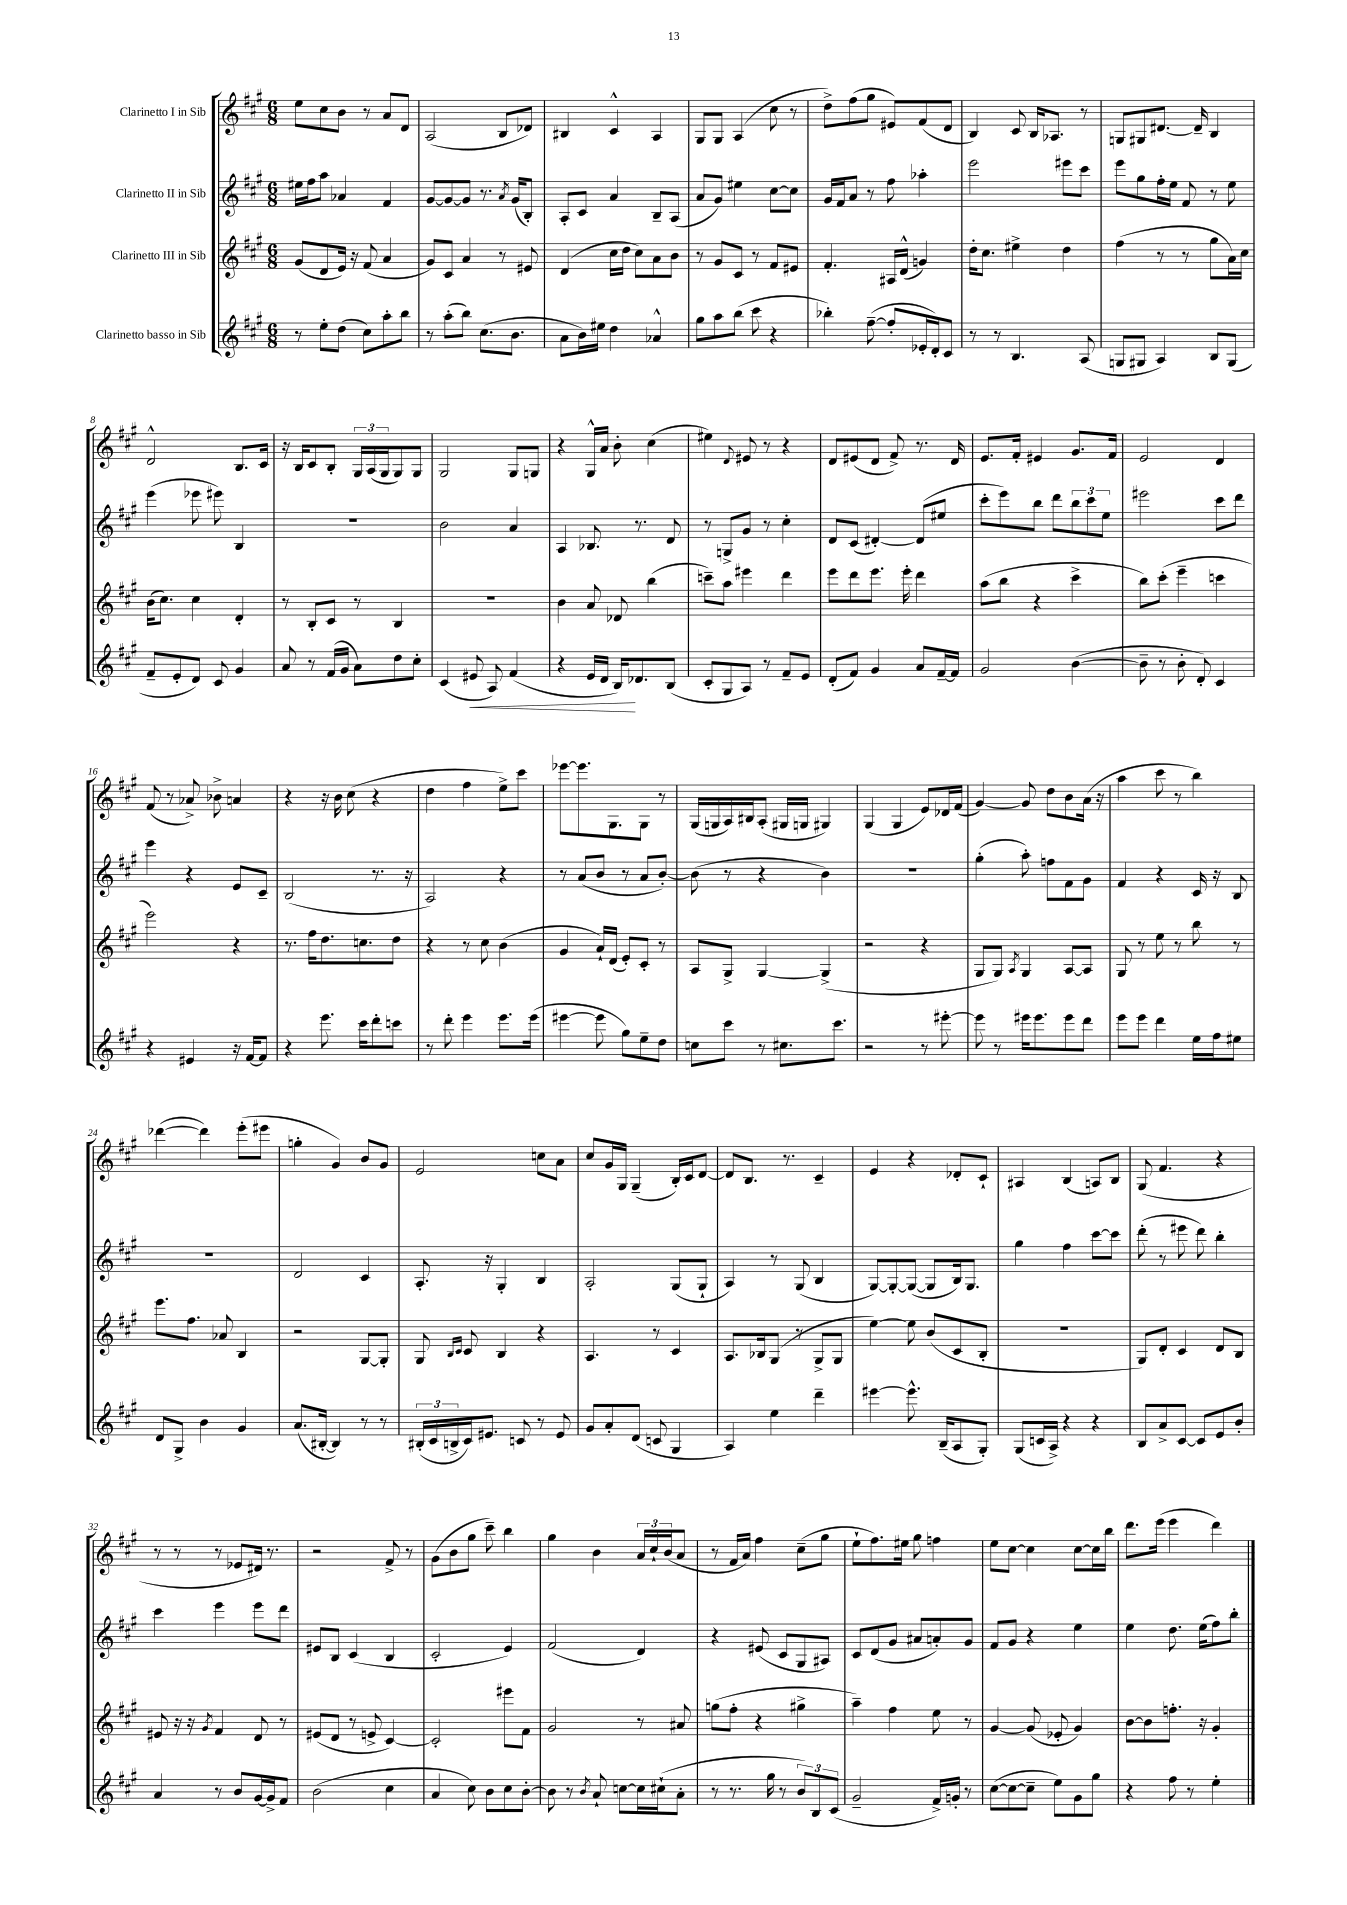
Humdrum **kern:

**kern	**kern	**kern	**kern
*staff4	*staff3	*staff2	*staff1
*clefG2	*clefG2	*clefG2	*clefG2
*k[f#c#g#]	*k[f#c#g#]	*k[f#c#g#]	*k[f#c#g#]
*M6/8	*M6/8	*M6/8	*M6/8
8r	(8g#	16ee#	8ee
.	.	16ff#	.
8ee'	8d	8aa	8cc#
(8dd	16e)	4a-	8b
.	16r	.	.
8cc#)	(8f#	.	8r
8aa'	4a	4f#	8a
8bb	.	.	8d
=	=	=	=
8r	8g#)	[8g#	(2A
(8aa'	8c#	8g#_	.
8bb)	4a	8g#]	.
(8.cc#	.	8.r	.
.	8r	.	8B
.	.	8qa	.
8.b	.	(16g#	.
.	8e#	8B')	8d-)
=	=	=	=
8a	(4d	8A'	4B#
16b)	.	8c#	.
16ee#	.	.	.
4dd	16cc#	4a	4c#^^
.	16dd	.	.
.	8cc#)	.	.
4a-^^	8a	8B~	4A
.	8b	(8A	.
=	=	=	=
8gg#	8r	8a	8G#
8aa	8g#	8g#)	8G#
(8bb	8c#	4ee#	(4A
8ccc#	8r	.	.
4r	8f#	[8cc#	8cc#
.	8e#	8cc#]	8r
=	=	=	=
4bb-')	4.f#'	16g#	8dd^)
.	.	16f#	.
.	.	8a	(8ff#
([8ff#~	.	8r	8gg#
8ff#']	16A#	8ff#	8e#)
.	(16d^^	.	.
16e-'	4g)	4aa-'	(8f#
16d')	.	.	.
8c#	.	.	8d
=	=	=	=
8r	16dd'	2eee	4B)
.	8.cc#	.	.
8r	.	.	.
4.B	4ee#^	.	8c#
.	.	.	16B
.	.	.	8.A-
.	4dd	8eee#	.
(8A	.	8ccc#	8r
=	=	=	=
8G	(4ff#	8eee	8G
8G#	.	8gg#	8G#
4A)	8r	16ff#'	[8.d#
.	.	16ee	.
.	8r	8f#	.
.	.	.	16d#~]
8B	8gg#	8r	4B
(8G#	16a)	8ee	.
.	16cc#	.	.
=	=	=	=
8f#~	(16b	(4eee	2d^^
.	8.cc#)	.	.
8e'	.	.	.
8d)	4cc#	8eee-	.
8c#	.	8eee#)	.
4g#	4d'	4B	8.B
.	.	.	16c#
=	=	=	=
8a	8r	2.r	16r
.	.	.	16B
8r	8B'	.	8c#
(16f#	8c#	.	8B'
16g#	.	.	.
8a)	8r	.	24G#
.	.	.	(24A
.	.	.	24G#
8dd	4B	.	8G#)
8cc#'	.	.	8G#
=	=	=	=
(4c#	2.r	2b	2G#
8e#	.	.	.
8A)	.	.	.
(4f#	.	4a	8G#
.	.	.	8G
=	=	=	=
4r	4b	4A	4r
16e	8a	8.B-	16G#^^
16d	.	.	16a
16B)	8d-	.	8b'
8.d-	.	8.r	.
.	(4bb	.	(4cc#
(8B	.	8d	.
=	=	=	=
8c#'	8ccc~)	8r	4ee#)
8G#	8aa	8G^	.
.	.	.	8qqd
8A)	4eee#	8g#	8e#
8r	.	8r	8r
8f#~	4ddd	4cc#'	4r
8e	.	.	.
=	=	=	=
(8d'	8eee	8d	8d
8f#)	8ddd	(8c#	(8e#
4g#	8.eee	[4d#')	8d
.	.	.	8f#^)
.	16eee'	.	.
8a	4ddd	(8d#]	8.r
[16f#~	.	8ee#	.
16f#]	.	.	16d
=	=	=	=
2g#	(8aa	8ccc#'	8.e
.	8bb	8eee)	.
.	.	.	16f#'
.	4r	8bb	4e#
.	.	8ddd	.
([4b	4ccc#^	12bb	8.g#
.	.	12ccc#	.
.	.	12ee	.
.	.	.	16f#
=	=	=	=
8b~]	8bb)	2eee#	2e
8r	(8ccc#'	.	.
8b'	4eee~	.	.
8d')	.	.	.
4c#	4ccc	8ccc#	4d
.	.	8ddd	.
=	=	=	=
4r	2eee)	4eee	(8f#
.	.	.	8r
4e#	.	4r	8a-^)
.	.	.	8b-^
16r	4r	8e	4a
[16f#	.	.	.
8f#]	.	8c#~	.
=	=	=	=
4r	8.r	(2B	4r
.	16ff#	.	.
8.eee	8.dd	.	16r
.	.	.	16b
.	.	.	(8cc#
16ccc#	8.cc	.	.
8ddd'	.	8.r	4r
8ccc	8dd	.	.
.	.	16r	.
=	=	=	=
8r	4r	2A)	4dd
8ddd'	.	.	.
4eee	8r	.	4ff#
.	8cc#	.	.
8.eee	(4b	4r	8ee^)
.	.	.	8ccc#
(16eee	.	.	.
=	=	=	=
[4eee#	4g#	8r	[8eee-
.	.	(8a	8.eee-]
8eee#]	16a`)	8b	.
.	(16d	.	8.G#
8gg#)	8e')	8r	.
8ee~	8c#'	8a	8G#
8dd	8r	[8b')	8r
=	=	=	=
8cc	8A	(8b]	(16G#
.	.	.	16G
8ccc#	8G#^	8r	16A)
.	.	.	16B#
8r	[4G#	4r	(8A'
8.cc#	.	.	16G#
.	.	.	16G
.	(4G#^]	4b)	4G#)
8.ccc#	.	.	.
=	=	=	=
2r	2r	2.r	(4G#
.	.	.	4G#
8r	4r	.	8e)
[8eee#'	.	.	16d-
.	.	.	(16f#
=	=	=	=
8eee#]	8G#	(4gg#'	[4g#)
8r	8G#)	.	.
.	8qA	.	.
16eee#	4G#	8aa')	8g#]
8.eee#	.	.	.
.	.	8ff	8dd
8eee#	[8A	8f#	8b
8ddd	8A]	8g#	(16a
.	.	.	16r
=	=	=	=
8eee	8G#	4f#	4aa
8eee	8r	.	.
4ddd	8ee	4r	8ccc#
.	8r	.	8r
16ee	8bb	16c#	4bb)
16ff#	.	16r	.
8ee#	8r	8B	.
=	=	=	=
8d	8.eee	2.r	([4ddd-
8G#^	.	.	.
.	8.ff#	.	.
4b	.	.	4ddd-])
.	8a-	.	.
4g#	4B	.	(8eee'
.	.	.	8eee#
=	=	=	=
(8.a	2r	2d	4gg'
[16B#'	.	.	.
4B#])	.	.	4g#)
8r	[8G#	4c#	8b
8r	8G#']	.	8g#
=	=	=	=
(24B#'	8G#	8.A'	2e
24c#	.	.	.
24B^	.	.	.
.	16qqB	.	.
.	16qqc#	.	.
16c#)	8c#	.	.
8.e#	.	16r	.
.	4B	4G#'	.
8c	.	.	.
8r	4r	4B	8cc
8e#	.	.	8a
=	=	=	=
8g#	4.A	2A'	8cc#
8a'	.	.	16g#
.	.	.	16G#
(8d	.	.	(4G#~
8c	8r	.	.
4G#	4c#	(8G#	16B')
.	.	.	16c#
.	.	8G#`	[8d
=	=	=	=
4A)	8.A	4A)	8d]
.	.	.	8.B
.	16B-	.	.
4ee	(8G#	8r	.
.	.	.	8.r
.	8r	(8G#	.
4ddd~	8G#^	4B	4c#~
.	8G#	.	.
=	=	=	=
[4eee#	[4ee)	[8G#)	4e
.	.	8G#'_	.
8.eee#^^]	8ee]	(8G#_	4r
.	(8b	8G#]	.
(16B~	.	.	.
8A	8c#	16B)	8d-'
.	.	8.G#	.
8G#')	8B'	.	8c#`
=	=	=	=
(8G#	2.r	4gg#	4A#
16c	.	.	.
16A^)	.	.	.
4r	.	4ff#	(4B
4r	.	[8ccc#	8A)
.	.	8ccc#]	8B
=	=	=	=
8B	8G#)	(8ddd'	(8G#
8a^	8d'	8r	4.f#
[8c#	4c#	8eee#	.
8c#]	.	8ddd)	.
8e	8d	4bb'	4r
8b'	8B	.	.
=	=	=	=
4a	8e#	4ccc#	8r
.	16r	.	8r
.	16r	.	.
.	8qg#	.	.
8r	4f#	4eee	8r
8b	.	.	8e-
[16g#	8d	8eee	16d#)
16g#^]	.	.	8.r
8f#	8r	8ddd	.
=	=	=	=
(2b	(8e#	8e#	2r
.	8d	8B	.
.	8r	(4c#	.
.	8e^	.	.
4cc#	[4c#)	4B	8f#^
.	.	.	8r
=	=	=	=
4a	2c#']	2c#'	(8g#
.	.	.	8b
8cc#)	.	.	8gg#
8b	.	.	8ccc#~)
8cc#	8eee#	4e)	4bb
[8b'	8f#	.	.
=	=	=	=
8b]	2g#	(2f#	4gg#
8r	.	.	.
8qb	.	.	.
8a`	.	.	4b
[8cc	.	.	.
16cc]	8r	4d)	24a
.	.	.	24cc#`
(16cc#`	.	.	.
.	.	.	(24b
8a'	8a#	.	8a
=	=	=	=
8r	(8gg	4r	8r
8.r	8ff#'	.	16f#
.	.	.	16a)
.	4r	(8e#	4ff#
16gg#	.	.	.
8r	.	8c#	.
12b)	4gg#^	8G#	(8cc#~
12B	.	.	.
.	.	8A#)	8gg#
(12c#	.	.	.
=	=	=	=
2g#~	4aa~)	8c#	8ee`
.	.	(8d	8.ff#)
.	4ff#	8g#	.
.	.	.	16ee#
.	.	8a#	8gg#
16f#^)	8ee	8a')	4ff
16g'	.	.	.
8r	8r	8g#	.
=	=	=	=
([8cc#	[4g#	8f#	8ee
8cc#_	.	8g#	[8cc#
8cc#~]	(8g#]	4r	4cc#]
8ee)	8e-'	.	.
8g#	4g#)	4ee	[8cc#
8gg#	.	.	16cc#]
.	.	.	16bb
=	=	=	=
4r	[8b	4ee	8.ddd
.	8b]	.	.
.	.	.	(16eee
8ff#	8.ff'	8.dd	4eee
8r	.	.	.
.	16r	(16ee	.
4ee'	4g#'	8ff#)	4ddd)
.	.	8bb'	.
==	==	==	==
*-	*-	*-	*-
